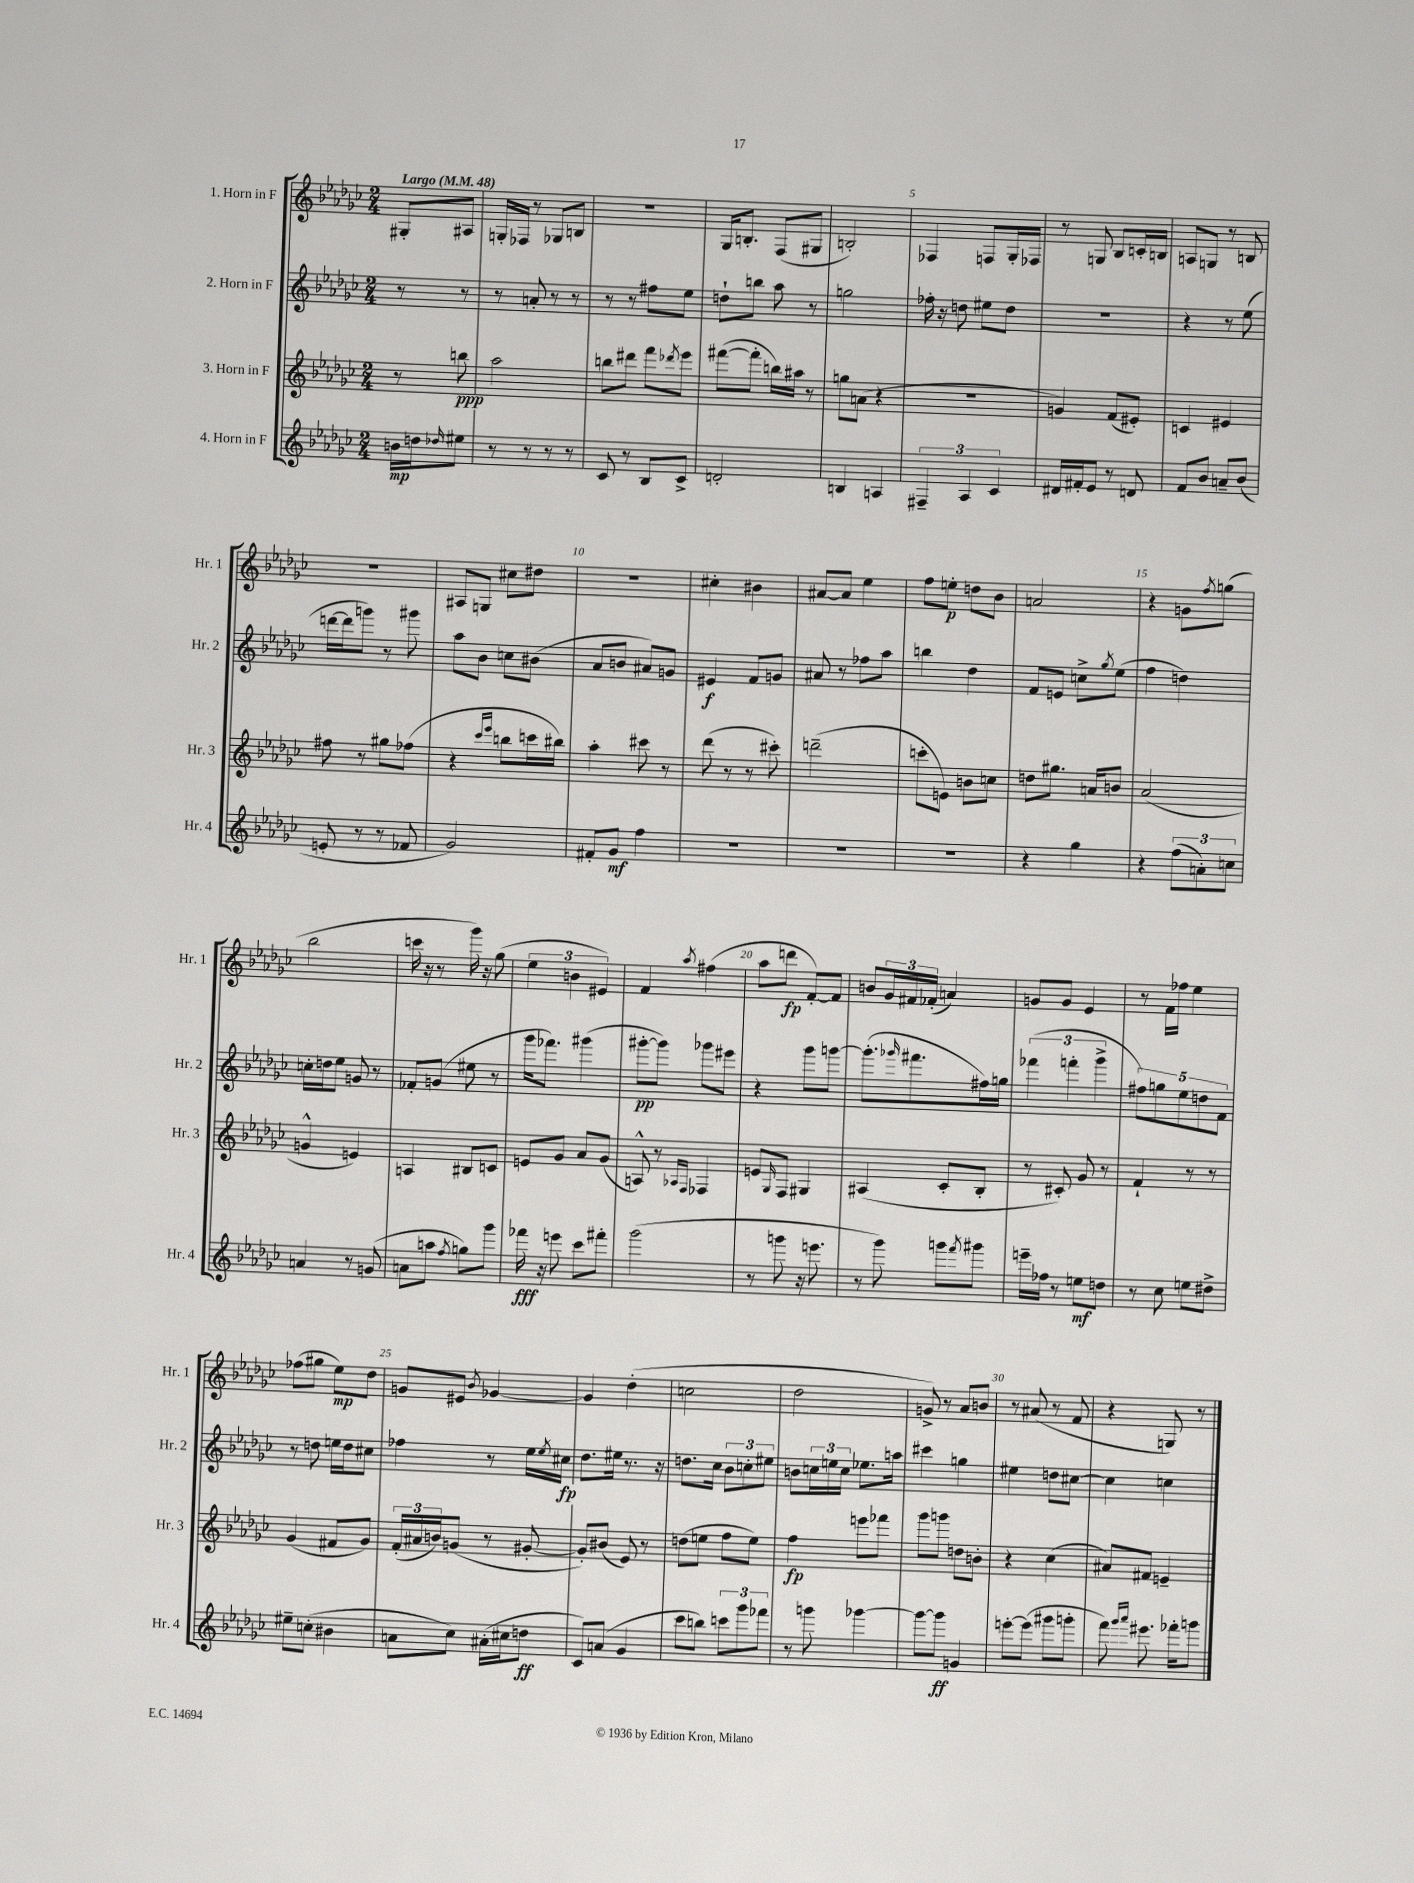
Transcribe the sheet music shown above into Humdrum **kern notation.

**kern	**kern	**kern	**kern
*staff4	*staff3	*staff2	*staff1
*clefG2	*clefG2	*clefG2	*clefG2
*k[b-e-a-d-g-c-]	*k[b-e-a-d-g-c-]	*k[b-e-a-d-g-c-]	*k[b-e-a-d-g-c-]
*M2/4	*M2/4	*M2/4	*M2/4
*MM48	*MM48	*MM48	*MM48
16b	8r	8r	8G#'
16dd	.	.	.
16qqdd-	.	.	.
8ee#	8bb	8r	8A#
=	=	=	=
8r	2aa-	8r	16G'
.	.	.	16F-
8r	.	8a'	8r
8r	.	8r	8G-
8r	.	8r	8B
=	=	=	=
8c-	8bb	8r	2r
8r	8ddd#	8r	.
8B-	8fff	8ff#	.
.	8qddd-	.	.
8c-^	8eee-	8ee-	.
=	=	=	=
2d'	([8fff#	8dd`	16G-
.	.	.	8.B'
.	8fff#']	8bb	.
.	16bb)	8aa-	(8F
.	16aa#	.	.
.	8r	8r	8G#
=	=	=	=
4B	8gg	2gg	2B')
.	(8a	.	.
4A	4r	.	.
=	=	=	=
6F#~	2r	16ff-'	4F-
.	.	16r	.
.	.	8dd	.
6A-	.	.	.
.	.	8ee#	8F
6c-	.	.	.
.	.	8dd	16G-'
.	.	.	16F-
=	=	=	=
16d#	4g)	2r	8r
16f#'	.	.	.
8e-	.	.	8G
8r	(8f	.	8B-
8d	8e#')	.	16c'
.	.	.	16B
=	=	=	=
8f	4c	4r	8A
8b-	.	.	8G
8a~	4e#	8r	8r
(8b-	.	(8ee-	8B
=	=	=	=
8e'	8ff#	[16ddd	2r
.	.	16ddd]	.
8r	8r	8ggg)	.
8r	8gg#	8r	.
8f-	(8ff-	8ggg#	.
=	=	=	=
2g-)	4r	8aa-	8A#
.	.	8b-	8G
.	16qqccc-	.	.
.	16qqeee-	.	.
.	8bb	8cc	8cc#
.	16ccc	(8b#	8dd#
.	16bb#)	.	.
=	=	=	=
8f#'	4aa-'	8a-	2r
8g-	.	8b	.
4ff	8ccc#	8a#)	.
.	8r	8g	.
=	=	=	=
2r	(8ddd-	4e#	4cc#'
.	8r	.	.
.	8r	8f	4b#
.	8ccc#')	8g	.
=	=	=	=
2r	(2ddd~	8a#	[8a#
.	.	8r	8a#]
.	.	8ff-	4ee-
.	.	8aa-	.
=	=	=	=
2r	8ccc'	4bb	8ff
.	8e)	.	8ee'
.	8b	4dd-	8dd
.	8cc	.	8b-
=	=	=	=
4r	8dd	8f	2a
.	8.gg#	8e	.
4gg-	.	8cc^	.
.	16a	.	.
.	.	8qgg-	.
.	8b	(8ee-	.
=	=	=	=
4r	(2a-	4ff	4r
(12ff	.	4dd)	8g
12a')	.	.	.
.	.	.	8qff
.	.	.	(8gg
12cc	.	.	.
=	=	=	=
4a	4g^^	16cc'	2bb-
.	.	16dd	.
.	.	8ee-	.
8r	4e)	8g	.
(8g	.	8r	.
=	=	=	=
8a	4A	8f-'	16ccc
.	.	.	16r
8aa	.	(8g	8r
8qff	.	.	.
8gg)	8B#	8ee#	16ggg-)
.	.	.	16r
8ggg-	8c	8r	(8gg-
=	=	=	=
16fff-	8e	16ggg-	6ee-
16r	.	8.fff-)	.
8eee	8g-	.	.
.	.	.	6b
8ccc-	8a-	(4ggg#	.
.	.	.	6e#)
8fff#'	(8g-	.	.
=	=	=	=
(2ggg-	8A^^)	[8ggg#'	4f
.	8r	8ggg#])	.
.	16qqA-	.	.
.	16qqF	.	8qaa-
.	4F-	8ggg-	(4ff#
.	.	8eee#	.
=	=	=	=
8r	8e	4r	8aa-
.	16qqG-	.	.
8ggg	8F	.	8ddd
16r	4G#	8ggg-	[8f')
8.eee	.	.	.
.	.	[8ggg	8f]
=	=	=	=
8r	(4A#	(8.ggg']	8b
8ggg-)	.	.	24g-
.	.	.	24f#
.	.	16qqggg-	.
.	.	8.fff#	.
.	.	.	(24f-'
8ggg	8c-'	.	4a)
8qfff	.	.	.
8ggg#	8B-'	16ff#)	.
.	.	16gg	.
=	=	=	=
16eee~	8r	(6fff-	8g
16ff-	.	.	.
8r	8c#')	.	8g
.	.	6fff'	.
8ee	8g-	.	4e-
.	.	6ggg-^	.
8dd	8r	.	.
=	=	=	=
8r	4f`	10ff#)	8r
.	.	10gg	.
8cc-	.	.	16f
.	.	.	16ff-
.	.	10ee-	.
8ee	8r	.	4ee-
.	.	10dd	.
8dd#^	8r	.	.
.	.	10f	.
=	=	=	=
8ee#~	(4g-	8r	(8ff-
(8cc'	.	8dd	8gg#
4b#	8f#	16ee	8ee-)
.	.	16dd	.
.	8g-)	8cc#	8dd-
=	=	=	=
8a	(24f'	4ff-	8g
.	24a#	.	.
.	24b)	.	.
8cc-)	(8g	.	8e#
.	.	.	8qb-
(16a#'	8r	8r	[4g-
16cc#	.	.	.
8dd	[8g#'	16ee-	.
.	.	8qee-	.
.	.	16cc#	.
=	=	=	=
8c-)	8g#'])	8.dd-	4g-]
(8a	(8b#	.	.
.	.	16ee#	.
4g-	8e-)	8.r	(4dd-'
.	8r	.	.
.	.	16r	.
=	=	=	=
8ccc-	(8dd	8.dd	2cc
8bb)	8ee	.	.
.	.	16cc-	.
12ccc	8ff	12b-	.
12ggg-	.	12cc'	.
.	8ee)	.	.
12fff-	.	12ee#	.
=	=	=	=
8r	4ff	8b	2dd-
8ggg	.	24cc	.
.	.	24ee	.
.	.	24cc	.
[4ggg-	8eee	8.ee-	.
.	8fff-	.	.
.	.	16aa	.
=	=	=	=
8ggg-_	8ggg-	4ccc#	8g^)
8ggg-]	8ggg	.	8r
4g	8dd	4gg	8a-
.	8b'	.	8b
=	=	=	=
[8eee'	4r	4ee#	8r
(8eee]	.	.	(8a#
8ggg#	(4cc-	8dd	8r
8ggg'	.	[8cc#	8f
=	=	=	=
8fff)	8a#)	4cc#]	4r
16qqggg-	.	.	.
16qqaaa-	.	.	.
8.eee#	8f#	.	.
.	4e~	4cc	8G)
16fff-'	.	.	.
8ggg	.	.	8r
==	==	==	==
*-	*-	*-	*-
